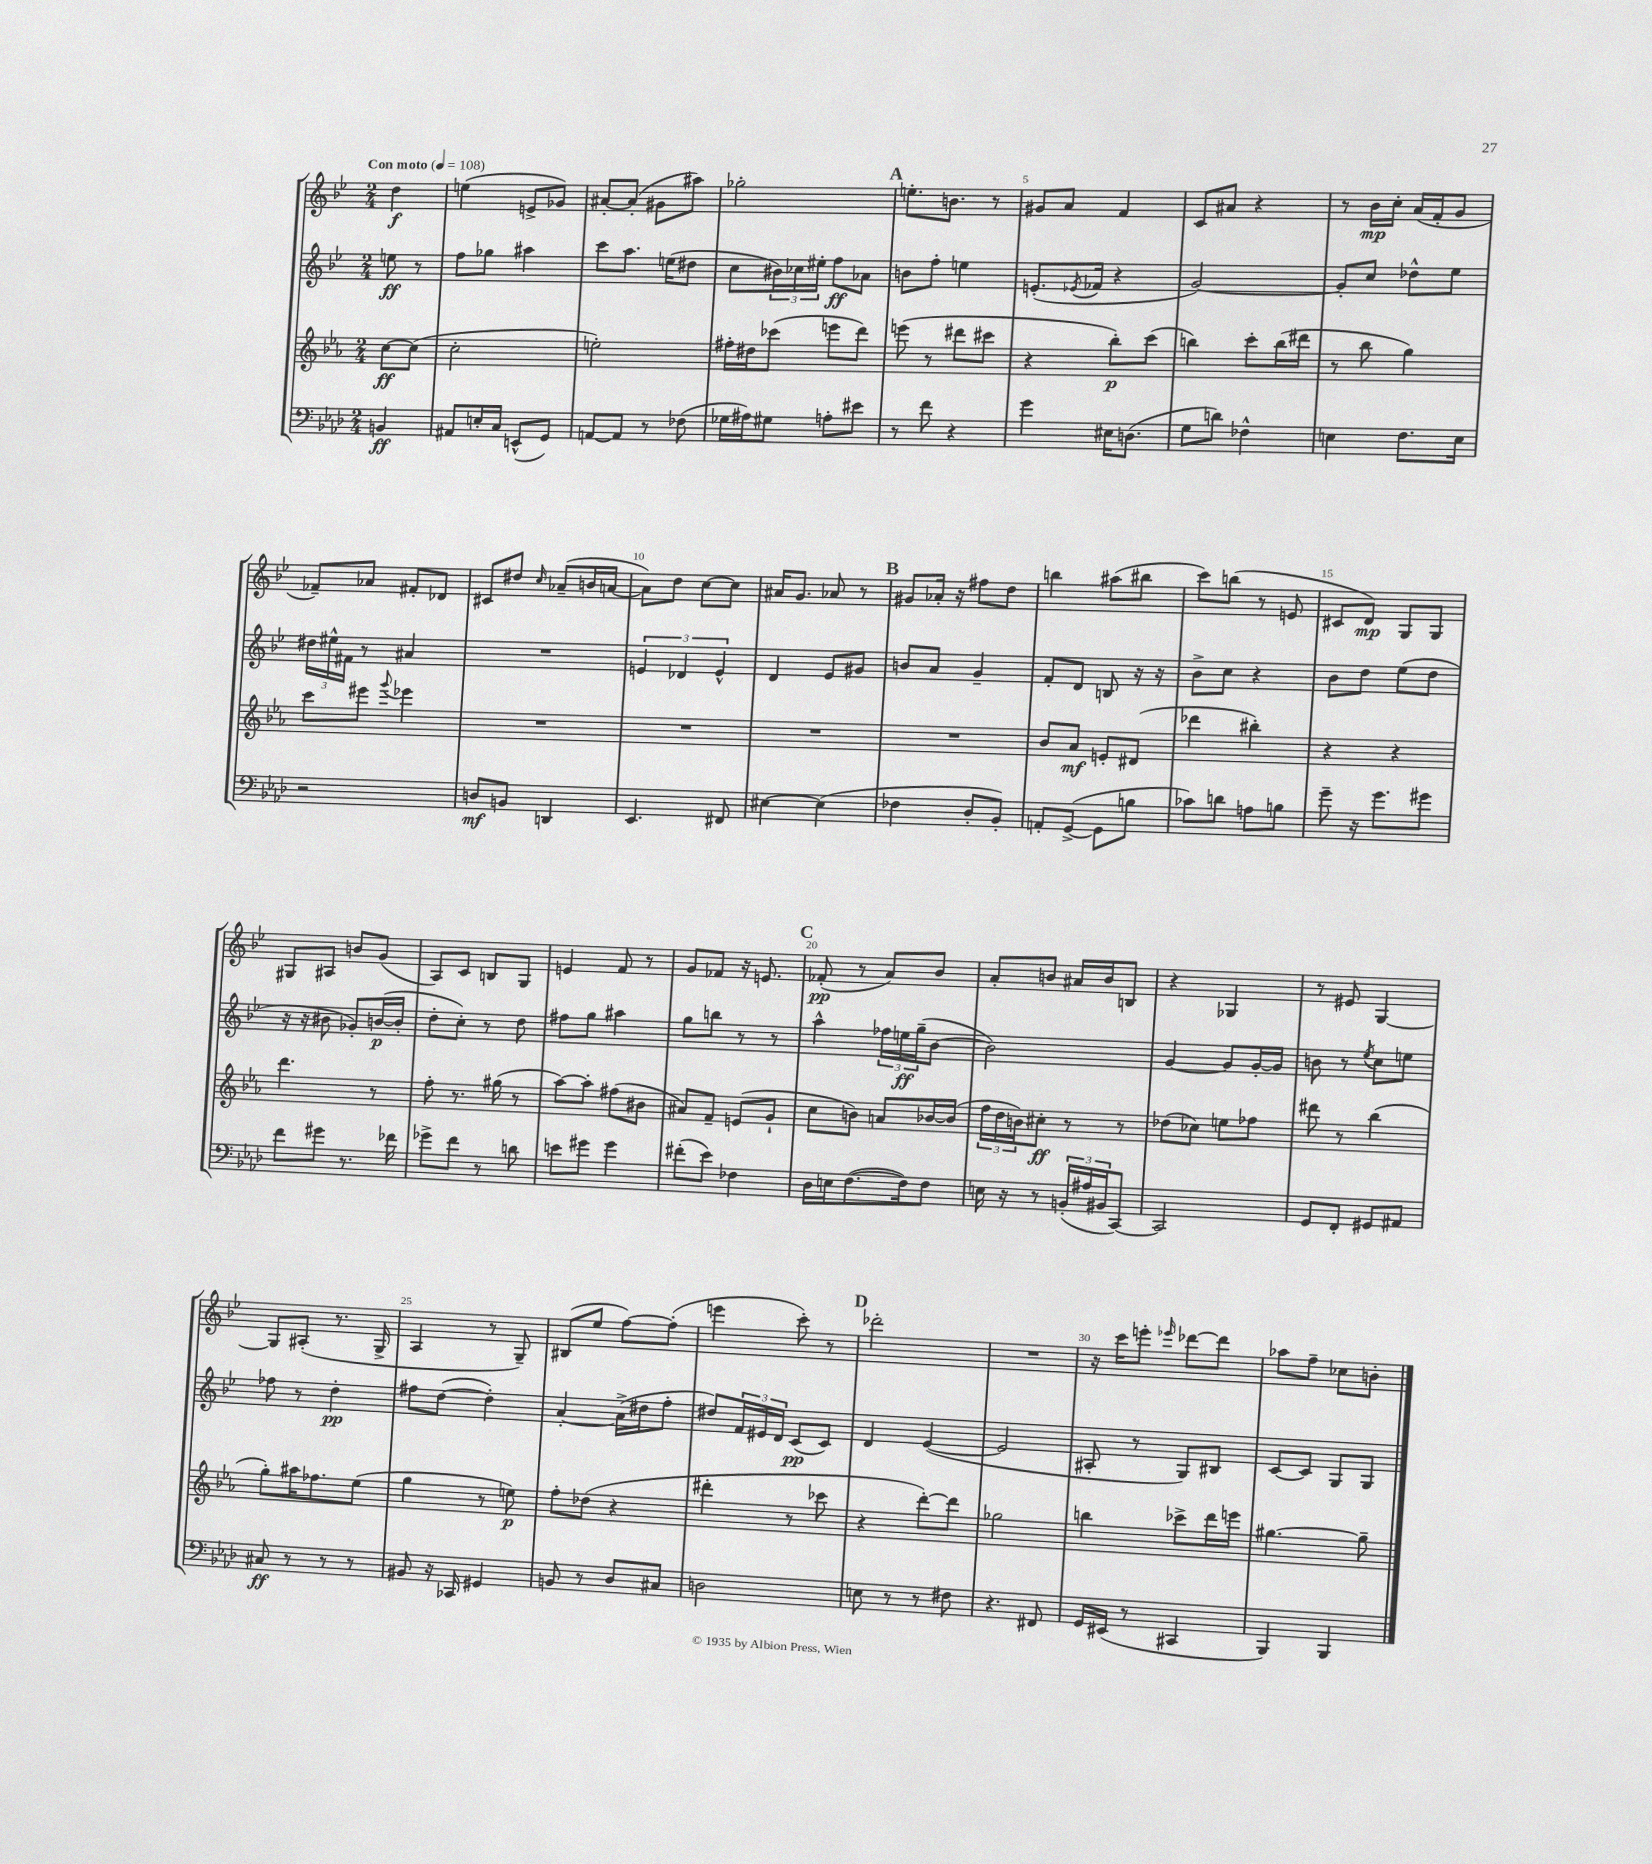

**kern	**kern	**kern	**kern
*staff4	*staff3	*staff2	*staff1
*clefF4	*clefG2	*clefG2	*clefG2
*k[b-e-a-d-]	*k[b-e-a-]	*k[b-e-]	*k[b-e-]
*M2/4	*M2/4	*M2/4	*M2/4
*MM108	*MM108	*MM108	*MM108
4BB	[8cc	8ee	4dd
.	(8cc]	8r	.
=	=	=	=
8AA#	2cc'	8ff	(4ee
16E'	.	8gg-	.
16C	.	.	.
(8EE^^	.	4aa#	8e^
8GG)	.	.	8g-)
=	=	=	=
[8AA	2ee')	8ccc	[8a#'
8AA]	.	8.aa	(8a#']
8r	.	.	8g#
.	.	(16ee	.
(8F-	.	8dd#	8aa#)
=	=	=	=
16G-	16ff#'	8cc	2gg-'
16A#)	16dd#	.	.
8G#	(8ccc-	24b#)	.
.	.	24cc-	.
.	.	24ee#'	.
8A'	8eee	8ff	.
8e#	8ddd)	8a-	.
=	=	=	=
8r	(8eee	8b	8.ee'
8f	8r	8ff'	.
.	.	.	8.b
4r	8ddd#	4ee	.
.	8ccc#	.	8r
=	=	=	=
4g	4r	(8.e'	8g#
.	.	.	8a
.	.	8qe-	.
.	.	16f-	.
16E#	8bb-')	4r	4f
(8.D	.	.	.
.	(8ccc	.	.
=	=	=	=
8G	4bb)	[2g)	8c
8d)	.	.	8a#
4F-^^	8ccc'	.	4r
.	(16bb	.	.
.	16ddd#	.	.
=	=	=	=
4E	8r	8g']	8r
.	8bb-	8cc	16b-
.	.	.	16cc'
8.F	4gg)	8dd-^^	(16a
.	.	.	16f'
.	.	8ee-	8g
16E	.	.	.
=	=	=	=
2r	8ccc	24dd#	8f-~)
.	.	24ee#^^	.
.	.	24f#	.
.	8eee#	8r	8a-
.	8qqggg	.	.
.	4eee-	4a#	8f#'
.	.	.	8d-
=	=	=	=
8D	2r	2r	8c#
8BB	.	.	8dd#
.	.	.	16qqcc
4DD	.	.	(8a-~
.	.	.	16b
.	.	.	[16a
=	=	=	=
4.EE-	2r	6e	8a])
.	.	.	8dd
.	.	6d-	.
.	.	.	[8cc
.	.	6e^^	.
8FF#	.	.	8cc]
=	=	=	=
[4E#	2r	4d	16a#
.	.	.	8.g
(4E#]	.	8e-	8a-
.	.	8g#	8r
=	=	=	=
4F-	2r	8b	8g#
.	.	8a	16a-'
.	.	.	16r
8D-'	.	4g~	8ff#
8BB-')	.	.	8dd
=	=	=	=
8AA'	8b-	8f'	4bb
([8GG^	8a-	8d	.
8GG]	8e'	8B	(8aa#
8B	(8d#	16r	8bb#
.	.	16r	.
=	=	=	=
8c-)	4ddd-	8b-^	8ccc)
8d	.	8cc	(8bb
8A	4bb#')	4r	8r
8B	.	.	8e
=	=	=	=
8g~	4r	8b-	8c#
16r	.	8dd	8d)
8.g	.	.	.
.	4r	(8ee-	8G
8g#	.	8dd	8G
=	=	=	=
8f	4.ddd	16r	8G#
.	.	16r	.
8g#	.	8b#	8A#
8.r	.	8g-')	8b
.	8r	([16b	(8g
16f-	.	16b']	.
=	=	=	=
8g-^	8ff'	8dd'	8A)
8f	8.r	8cc')	8c
8r	.	8r	8B
.	(16gg#	.	.
8d	8r	8dd	8G
=	=	=	=
8e	[8aa-)	8ff#	4e
8g#	8aa-']	8gg	.
4g#	(8ff#	4aa#	8f
.	8b#	.	8r
=	=	=	=
(8f#'	8a#)	8gg	8g
8e-)	8f~	8bb	8f-
4F-	(8e	8r	16r
.	.	.	8.e
.	8g`	8r	.
=	=	=	=
16D-	8cc	4aa^^	(8f-'
16E	.	.	.
([8.F	8b)	.	8r
.	8a	24ff-	8a)
.	.	24ee	.
16F])	.	.	.
.	.	(24gg~	.
8F	[16b-	[8b-	8b-
.	(16b-]	.	.
=	=	=	=
16E	24ff	2b-])	8a'
.	24dd	.	.
16r	.	.	.
.	24b)	.	.
8r	8cc#'	.	8b
(24BB'	8r	.	16a#
24A#	.	.	.
.	.	.	16b
24BB#	.	.	.
[8CC)	8r	.	8B
=	=	=	=
2CC]	(8dd-	[4g	4r
.	8cc-)	.	.
.	8ee	8g]	4G-
.	8ff-	[16g'	.
.	.	16g]	.
=	=	=	=
8GG	8ddd#	8b	8r
8FF'	8r	8r	8e#
.	.	8qee-	.
8GG#	(4bb-	8cc	[4G
8AA#	.	8ee	.
=	=	=	=
8C#	8gg')	8ff-	8G]
8r	16aa#	8r	(8A#'
.	8.ff-	.	.
8r	.	4dd'	8.r
8r	(8ee-	.	.
.	.	.	16G^
=	=	=	=
8BB#	4gg	8ff#	4A
16r	.	([8dd	.
16CC-	.	.	.
4GG#	8r	4dd'])	8r
.	8ee)	.	8G~)
=	=	=	=
8BB	8ff'	[4a'	(8B#
8r	(8dd-	.	8ee-
8D-	4r	(16a^]	[8ff)
.	.	16dd#	.
8C#	.	8ff'	(8ff']
=	=	=	=
2D	4ddd#'	8dd#)	4eee
.	.	24f	.
.	.	24e#	.
.	.	24d	.
.	8r	(8c	8ccc')
.	8ccc-	8c)	8r
=	=	=	=
8E	4r	4d	2ddd-'
8r	.	.	.
8r	[8ddd')	([4e-	.
8F#	8ddd]	.	.
=	=	=	=
4.r	2gg-	2e-]	2r
8FF#	.	.	.
=	=	=	=
16GG	4bb	8A#'	16r
(16EE#	.	.	16ccc
8r	.	8r	8eee'
.	.	.	16qqeee-
4CC#	8ccc-^	8G)	[8ddd-
.	16ddd	8B#	8ddd-]
.	16eee	.	.
=	=	=	=
4BBB-)	[4.gg#	[8c	8aa-
.	.	8c]	8ff~
4BBB-	.	8G	8cc-
.	8gg#~]	8G	8b'
==	==	==	==
*-	*-	*-	*-
